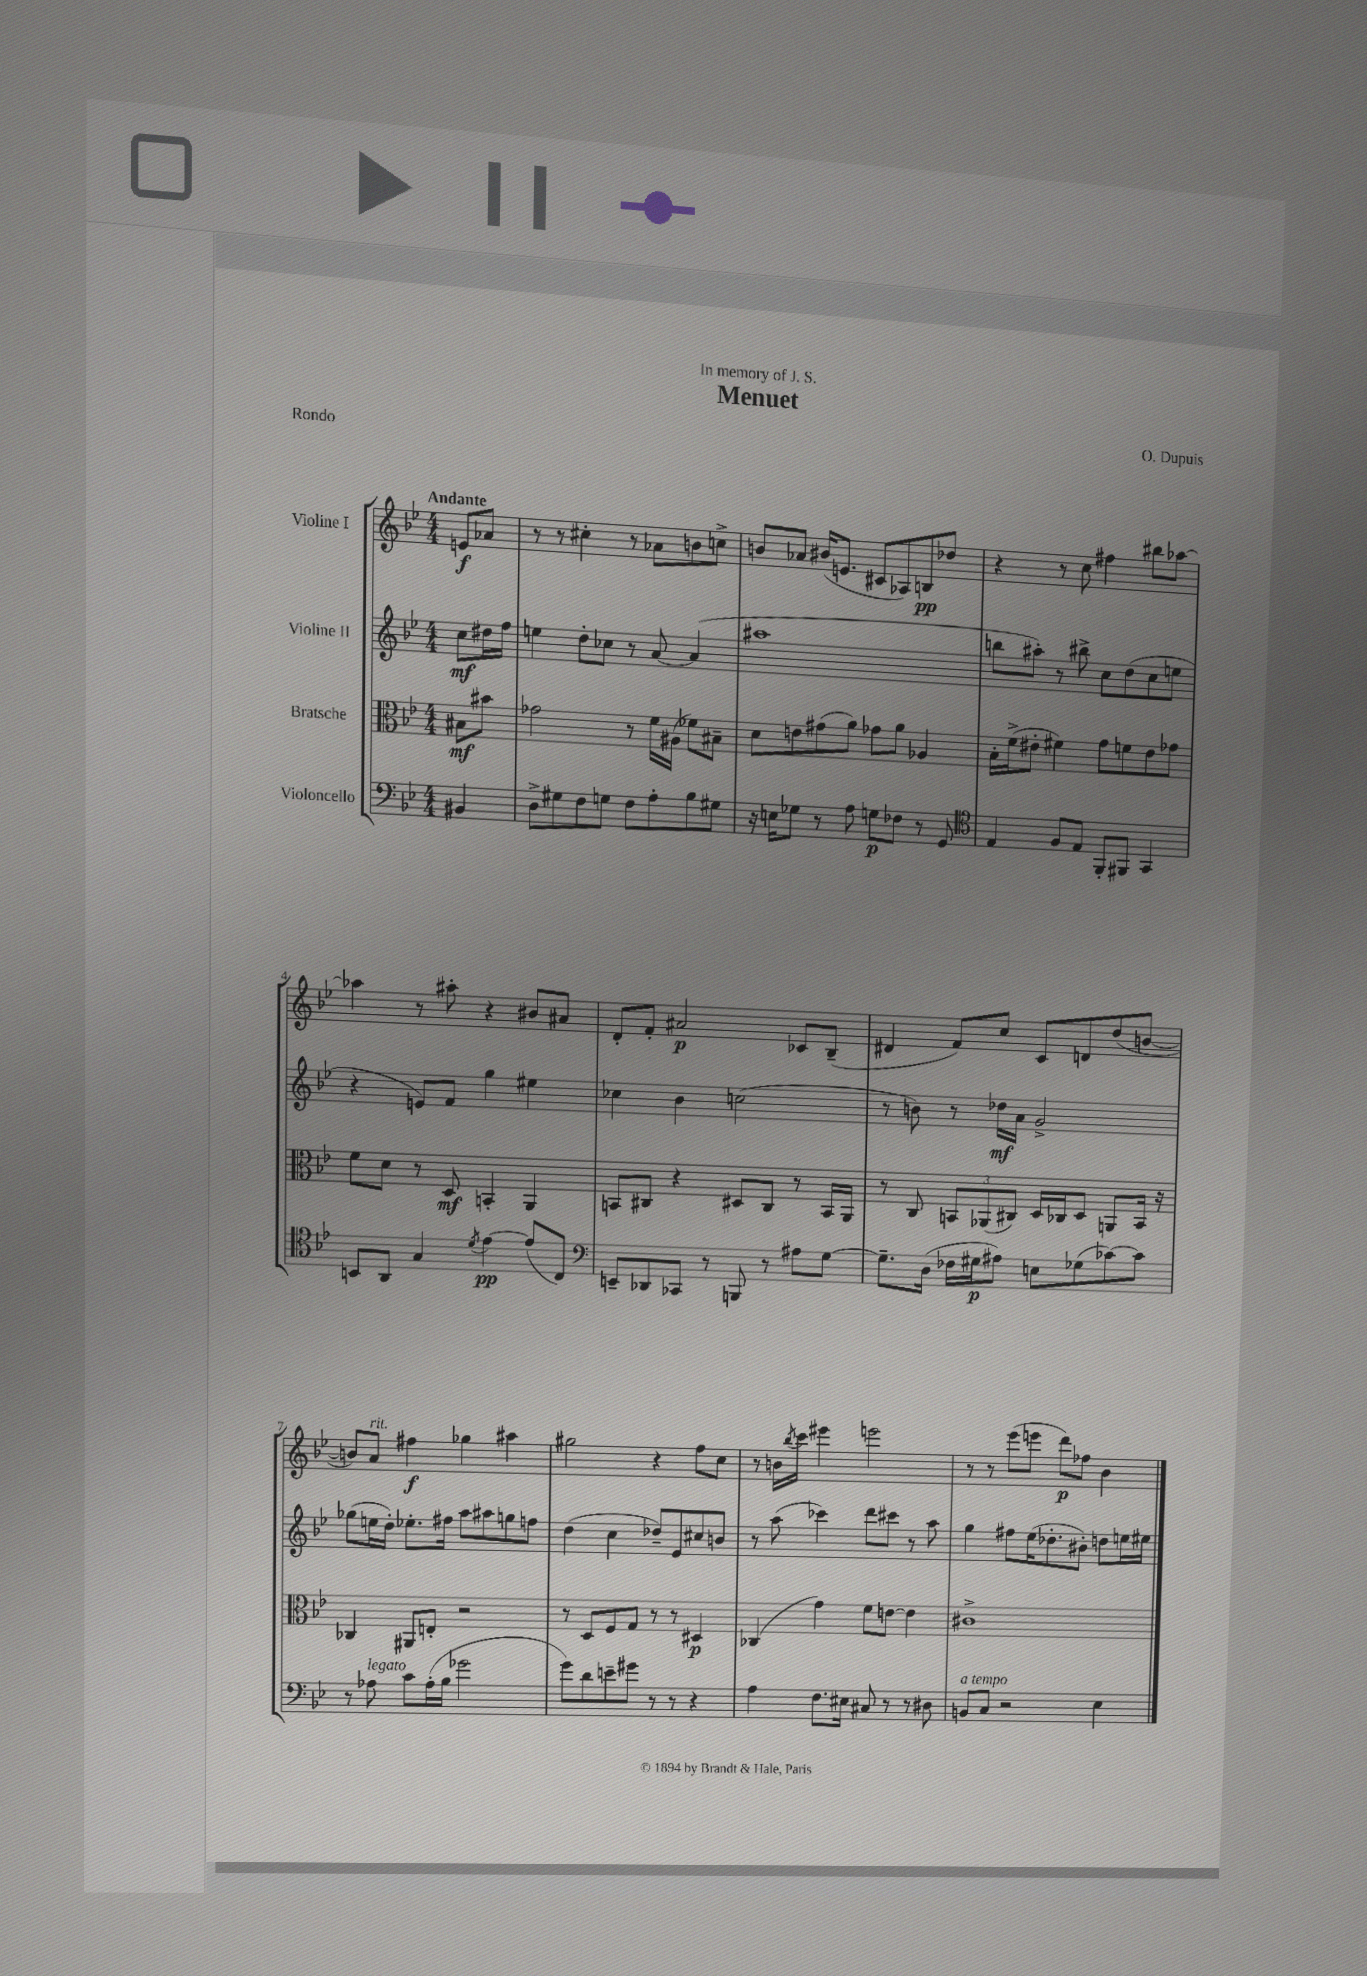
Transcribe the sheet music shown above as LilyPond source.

\header { title = "Menuet" composer = "O. Dupuis" dedication = "In memory of J. S." piece = "Rondo" }
<<
\new StaffGroup <<
\new Staff = "s0" \with { instrumentName = "Violine I" } {
    \clef treble \key bes \major \numericTimeSignature \time 4/4 \partial 4 \tempo "Andante"
    e'8\f aes'8 |
    r8 r8 cis''4-. r8 aes'8 b'8 c''8-> |
    b'8 aes'8 bis'16( e'8. cis'8 aes8) b8\pp des''8 |
    r4 r8 c''8 fis''4 bis''8 aes''8~ |
    aes''4 r8 ais''8-. r4 bis'8 ais'8 |
    d'8-. f'8-. ais'2\p ces'8 bes8--( |
    dis'4 f'8) c''8 c'8 d'8 d''8( b'8~ |
    b'8) a'8^\markup { \italic "rit." } fis''4\f ges''4 ais''4 |
    gis''2 r4 f''8 c''8 |
    r8 b'16 \acciaccatura { bes''8 } c'''16 eis'''4 e'''2 |
    r8 r8 ees'''8( e'''8 d'''8\p) fes''8 bes'4 \bar "|." |
}
\new Staff = "s1" \with { instrumentName = "Violine II" } {
    \clef treble \key bes \major \numericTimeSignature \time 4/4 \partial 4
    c''8\mf dis''16 f''16 |
    e''4 d''8-. ces''8 r8 a'8~ a'4( |
    ais''1 |
    b''8 ais''8-.) r8 bis''8-> c''8 d''8( c''8 e''8 |
    r4 e'8) f'8 g''4 eis''4 |
    ces''4 bes'4 c''2( |
    r8 b'8) r8 des''16\mf a'16 g'2-> |
    ges''8( e''16 d''16-.) ees''8.-. fis''16 a''8 ais''8 g''8 f''8 |
    d''4( c''4 des''8--) ees'8 cis''8 b'8 |
    r8 a''8( ces'''4) d'''8 cis'''8 r8 a''8 |
    g''4 fis''8 ees''16( des''8.-. bis'8-.) d''8 e''16 eis''16 \bar "|." |
}
\new Staff = "s2" \with { instrumentName = "Bratsche" } {
    \clef alto \key bes \major \numericTimeSignature \time 4/4 \partial 4
    bis8\mf bis'8 |
    ges'2 r8 f'16 ais16( fes'8) bis8-- |
    d'8 e'8 gis'8( a'8) ges'8 a'8 aes4 |
    bes16-. f'16->( eis'8-. fis'4) g'8 f'8 eis'8 ges'8 |
    f'8 d'8 r8 d8\mf b,4-. a,4 |
    b,8 cis8 r4 dis8 cis8 r8 b,16 a,16 |
    r8 c8 \tuplet 3/2 { b,8 aes,8( cis8) } d16 ces16 d8 a,8 b,16 r16 |
    ces4 ais,8 e8-. r2 |
    r8 d8 f8 g8 r8 r8 dis4\p |
    ces4( g'4) f'8 e'8~ e'4 |
    cis'1-> \bar "|." |
}
\new Staff = "s3" \with { instrumentName = "Violoncello" } {
    \clef bass \key bes \major \numericTimeSignature \time 4/4 \partial 4
    bis,4 |
    d8-> gis8 f8 g8 f8 a8-. bes8 gis8 |
    r16 e16 ges8 r8 a8 g8\p fes8 r8 g,8 |
    \clef tenor ees4 f8 ees8 f,8-. fis,8 g,4 |
    b,8 a,8 g4 \acciaccatura { d'8 } ees'4~\pp ees'8( c8) |
    \clef bass e,8-- des,8 ces,8 r8 b,,8 r8 ais8 g8~ |
    g8.-- d16( fes16 gis16\p ais8) e8 ges8( ces'8~) ces'8 |
    r8 aes8^\markup { \italic "legato" } c'8 aes16-.( bes16 ges'2 |
    g'8) d'8 e'8-- gis'8 r8 r8 r4 |
    a4 f8. eis16 cis8 r8 r8 dis8 |
    b,8^\markup { \italic "a tempo" } c8 r2 ees4 \bar "|." |
}
>>
>>
